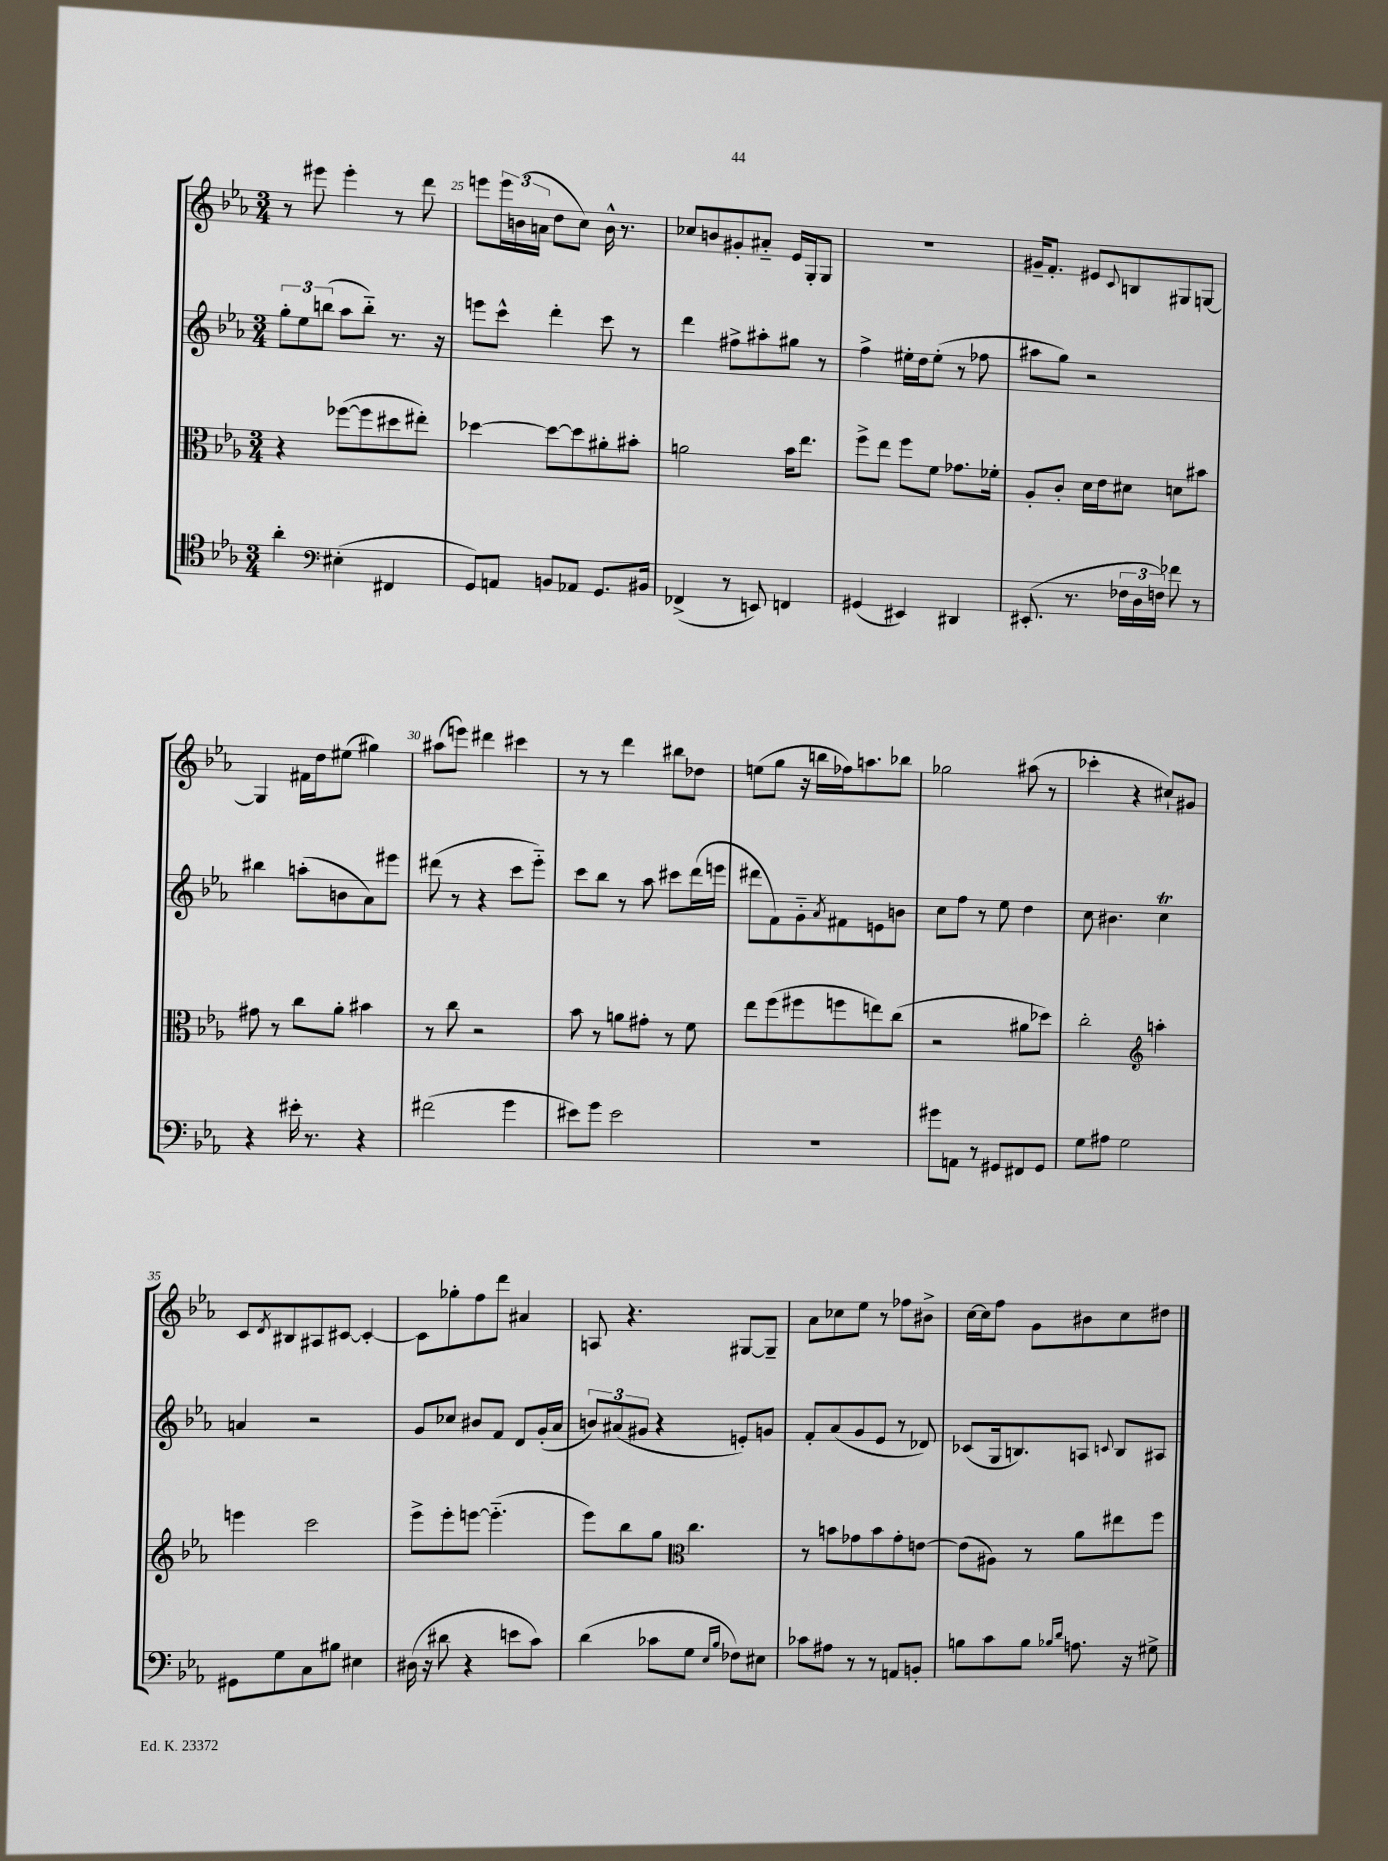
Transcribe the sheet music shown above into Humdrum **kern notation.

**kern	**kern	**kern	**kern
*staff4	*staff3	*staff2	*staff1
*clefC4	*clefC3	*clefG2	*clefG2
*k[b-e-a-]	*k[b-e-a-]	*k[b-e-a-]	*k[b-e-a-]
*M3/4	*M3/4	*M3/4	*M3/4
4a-'	4r	12gg'	8r
.	.	12ee-	.
.	.	.	8eee#
.	.	(12bb	.
*clefF4	*	*	*
(4E#'	([8ff-	8aa-	4eee#'
.	8ff-]	8bb'~)	.
4FF#	8dd#	8.r	8r
.	8ee#')	.	8ddd
.	.	16r	.
=	=	=	=
8GG)	[4dd-	8eee	8eee
8AA	.	8ccc^^	24eee
.	.	.	(24b
.	.	.	24a
8BB	8dd-_	4ddd'	8dd
8AA-	8dd-]	.	8cc)
8.GG	8a#'	8ccc	16b^^
.	.	.	8.r
.	8b#'	8r	.
16BB#	.	.	.
=	=	=	=
(4FF-^	2a	4ddd	8cc-
.	.	.	8b
8r	.	8ff#^	8g#'
8EE)	.	8aa#'	8a#'~
4FF	16b-	8gg#	16e-
.	8.ee-	.	16G'
.	.	8r	8G
=	=	=	=
(4GG#	8ff^	4ff^	2.r
.	8ee-	.	.
4EE#)	8ff	16ee#'	.
.	.	16dd	.
.	8f	(8ee#'	.
4DD#	8.g-	8r	.
.	.	8ff-	.
.	16f-'	.	.
=	=	=	=
(8.EE#'	8A-'	8aa#	16g#~
.	.	.	8.f'
.	8c'	8gg)	.
8.r	.	.	.
.	16d	2r	8e#
.	16e-	.	.
.	.	.	8qqc
24F-	8d#	.	8B
24D	.	.	.
24F)	.	.	.
8f-	8d	.	8G#
8r	8b#	.	[8G
=	=	=	=
4r	8g#	4bb#	4G]
.	8r	.	.
16e#'	8cc	(8aa'	16f#
8.r	.	.	16dd
.	8a-'	8b	(8ee#
4r	4b#	8a-)	4gg#)
.	.	8eee#	.
=	=	=	=
(2f#	8r	(8ddd#	(8aa#
.	8cc	8r	8eee)
.	2r	4r	4ddd#
4g	.	8ccc	4ccc#
.	.	8eee-'~)	.
=	=	=	=
8e#)	8b-	8ccc	8r
8g	8r	8bb-	8r
2e#	8a	8r	4ddd
.	8g#'	8aa-	.
.	8r	8ccc#	8bb#
.	8f	(16ddd	8dd-
.	.	16eee	.
=	=	=	=
2.r	8ee-	8ddd#	(8ee
.	(8ff	8f)	8gg
.	8ff#	8g'~	16r
.	.	.	16bb
.	.	8qa-	.
.	8ff	8f#	16ff-)
.	.	.	8.aa
.	8ee)	8e	.
.	(8cc	8b	8bb-
=	=	=	=
8g#	2r	8cc	2gg-
8AA	.	8ff	.
8r	.	8r	.
8GG#	.	8ee-	.
8FF#	8a#	4dd	(8aa#
8GG#	8dd-)	.	8r
=	=	=	=
8G	2cc'	8cc	4ccc-'
8A#	.	4.b#	.
2G	.	.	4r
*	*clefG2	*	*
.	4aa'	4cc	8cc#`)
.	.	.	8g#
=	=	=	=
8GG#	4eee	4a	8c
.	.	.	8qd
8G	.	.	8B#
8C	2ccc	2r	8A#
8B#	.	.	[8c#
4E#	.	.	4c#'_
=	=	=	=
(16D#	8eee-^	8g	8c#]
16r	.	.	.
8d#	8eee-'	8cc-	8gg-'
4r	[8eee	8b#	8ff
.	(4.eee'~]	8f	8ddd
8e	.	8d	4a#
8c)	.	(16g'	.
.	.	16a-	.
=	=	=	=
(4d	8eee-)	12b)	8A
.	.	(12a#	.
.	8bb-	.	4.r
.	.	12g#	.
8c-	8gg	4r	.
*	*clefC3	*	*
8G	4.cc	.	.
16qqE-	.	.	.
16qqB-	.	.	.
8F-)	.	8e')	[8G#
8E#	.	8g	8G#~]
=	=	=	=
8c-	8r	8f'	8a-
8A#	8b	(8a-	8cc-
8r	8g-	8g	8ee-
8r	8b	8e-	8r
8AA	8g-'	8r	8ff-
8BB'	[8e	8d-)	8b#^
=	=	=	=
8B	(8e]	(8c-	[16cc
.	.	.	16cc]
8c	8A#)	16G	8ff
.	.	8.B)	.
8B	8r	.	8g
16qqB-	.	.	.
16qqd	.	.	.
8.A	8a-	8A	8b#
.	.	8qqc	.
.	8ee#	8B	8cc
16r	.	.	.
8G#^	8ff	8A#	8dd#
==	==	==	==
*-	*-	*-	*-
